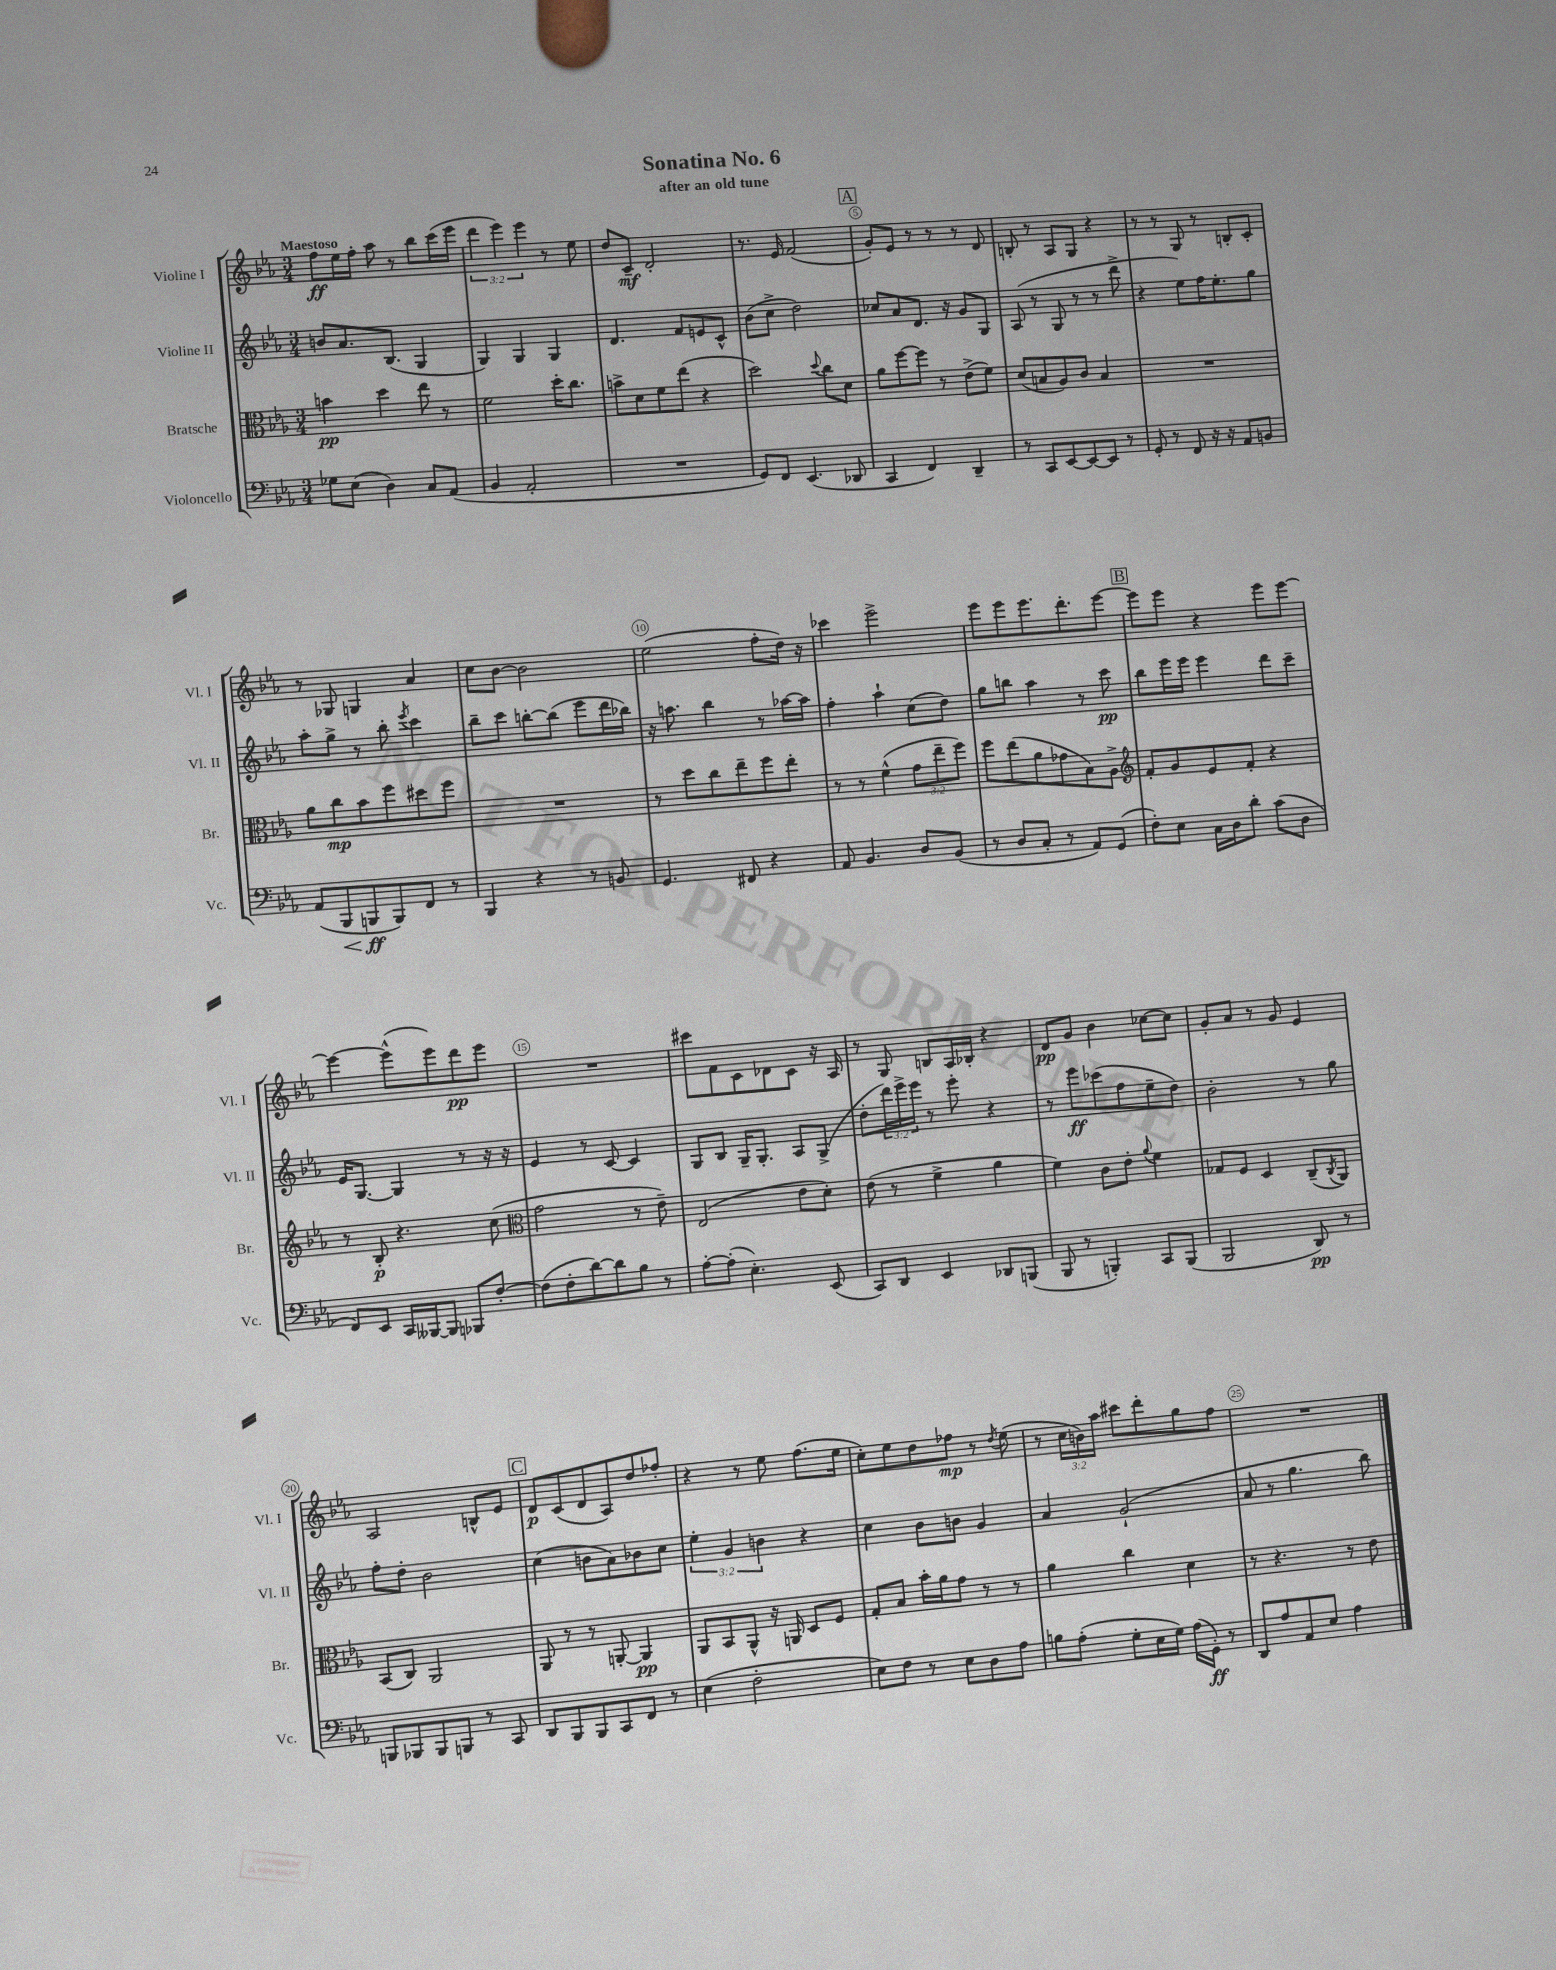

**kern	**dynam	**kern	**dynam	**kern	**dynam	**kern	**dynam
*part4	*part4	*part3	*part3	*part2	*part2	*part1	*part1
*staff4	*staff4	*staff3	*staff3	*staff2	*staff2	*staff1	*staff1
*I"Violoncello	*	*I"Bratsche	*	*I"Violine II	*	*I"Violine I	*
*I'Vc.	*	*I'Br.	*	*I'Vl. II	*	*I'Vl. I	*
*clefF4	*	*clefC3	*	*clefG2	*	*clefG2	*
*k[b-e-a-]	*	*k[b-e-a-]	*	*k[b-e-a-]	*	*k[b-e-a-]	*
*M3/4	*	*M3/4	*	*M3/4	*	*M3/4	*
=1	=1	=1	=1	=1	=1	=1	=1
!	!	!	!	!	!	!LO:TX:a:B:t=Maestoso	!
8G-X\L	.	4bn\	pp	8bn/L	.	8ff\L	ff
(8E-\J	.	.	.	8.a-/	.	16ee-\L	.
.	.	.	.	.	.	16ff'\JJ	.
4D\)	.	4dd\	.	.	.	8aa-\	.
.	.	.	.	(8.B-/J	.	.	.
.	.	.	.	.	.	8r	.
8C/L	.	8ee-\	.	4G/	.	8bb-\L	.
(8AA-/J	.	8r	.	.	.	(16ccc\L	.
.	.	.	.	.	.	16eee-\JJ	.
=2	=2	=2	=2	=2	=2	=2	=2
4BB-/	.	2f\	.	4G/)	.	6ddd\	.
.	.	.	.	.	.	6eee-\)	.
2AA-'/	.	.	.	4G/	.	.	.
.	.	.	.	.	.	6eee-\	.
.	.	16dd'\KL	.	4G/	.	8r	.
.	.	8.cc\J	.	.	.	.	.
.	.	.	.	.	.	8ee-\	.
=3	=3	=3	=3	=3	=3	=3	=3
2.r	.	8bn^\L	.	4.d/	.	8dd/L	.
.	.	8d\	.	.	.	8c~/J	mf
.	.	8f\	.	.	.	2d'/	.
.	.	(8ee-\J	.	8f/L	.	.	.
.	.	4r	.	8en/	.	.	.
.	.	.	.	8c^^/J	.	.	.
=4	=4	=4	=4	=4	=4	=4	=4
8GG/L)	.	2dd\)	.	(8b-\L	.	8.r	.
8FF/J	.	.	.	8cc^\J	.	.	.
.	.	.	.	.	.	16e-/	.
(4.EE-/	.	.	.	2dd\)	.	(2f/	.
.	.	8qqdd/	.	.	.	.	.
.	.	8cc\L	.	.	.	.	.
8DD-X/	.	8d\J	.	.	.	.	.
!!LO:REH:place=s1:t=A
=5	=5	=5	=5	=5	=5	=5	=5
4CC/	.	8a-\L	.	8cc-X/L	.	8g'/L)	.
.	.	[8ff\	.	8a-/	.	8e-/J	.
4FF/)	.	8ff\J]	.	8.d/J	.	8r	.
.	.	8r	.	.	.	8r	.
.	.	.	.	16r	.	.	.
4DD~/	.	(8e-^\L	.	8g/L	.	8r	.
.	.	8f\J)	.	8G/J	.	8d/	.
=6	=6	=6	=6	=6	=6	=6	=6
8r	.	(8d/L	.	(8A-/	.	8Bn'/	.
8CC/L	.	8Bn/	.	8r	.	8r	.
[8EE-/	.	8A-/)	.	8G/	.	8A-/L	.
8EE-/_	.	8c/J	.	8r	.	8G/J	.
8EE-/J]	.	4B/	.	8r	.	4r	.
8r	.	.	.	8ddd^\	.	.	.
=7	=7	=7	=7	=7	=7	=7	=7
8GG'/	.	2.r	.	4r	.	8r	.
8r	.	.	.	.	.	8r	.
8FF/	.	.	.	8ee-\L)	.	8G/	.
16r	.	.	.	16ff\K	.	8r	.
16r	.	.	.	8.ee-'\	.	.	.
8AA-/L	.	.	.	.	.	8Bn'/L	.
8BBn/J	.	.	.	8gg\J	.	8c'/J	.
!!LO:LB:g=z
=8	=8	=8	=8	=8	=8	=8	=8
(8AA-/L	.	8a-\L	.	8aa-'\L	.	8r	.
!	!LO:HP:b	!	!	!	!	!	!
8BBB-/	<	8cc\	mp	8gg^\J	.	8G-X/	.
8BBBn/	ff	8b-\	.	8r	.	4Gn/	.
8BBB/)	[	8ff\	.	8bb-'\	.	.	.
.	.	.	.	8qeee-/	.	.	.
8FF/J	.	8dd#X\	.	4ccc\	.	4a-/	.
8r	.	8ff\J	.	.	.	.	.
=9	=9	=9	=9	=9	=9	=9	=9
4BBB-/	.	2.r	.	8bb-~\L	.	8cc\L	.
.	.	.	.	8ccc\J	.	[8b-\J	.
4r	.	.	.	[8bbn'\L	.	2b-\]	.
.	.	.	.	(8bb\J]	.	.	.
8r	.	.	.	8eee-\L	.	.	.
8BBn/	.	.	.	16ddd\L	.	.	.
.	.	.	.	16bb-X\JJ)	.	.	.
=10	=10	=10	=10	=10	=10	=10	=10
4.GG/	.	8r	.	16r	.	(2ee-\	.
.	.	.	.	8.aan\	.	.	.
.	.	8dd\L	.	.	.	.	.
.	.	8cc\	.	4bb-\	.	.	.
8FF#X/	.	8ee-~\	.	.	.	.	.
4r	.	8ff\	.	8r	.	8ff'\L	.
.	.	8ee-'\J	.	[16aa-X\LL	.	16dd\Jk)	.
.	.	.	.	16aa-\JJ]	.	16r	.
=11	=11	=11	=11	=11	=11	=11	=11
8AA-/	.	8r	.	4ff'\	.	4ccc-X\	.
4.BB-/	.	8r	.	.	.	.	.
.	.	(4f^^\	.	4aa-`\	.	2eee-^\	.
8D/L	.	12g\L	.	(8cc\L	.	.	.
.	.	12ee-~\	.	.	.	.	.
(8BB-/J	.	.	.	8dd\J)	.	.	.
.	.	12ff\J)	.	.	.	.	.
=12	=12	=12	=12	=12	=12	=12	=12
8r	.	8ff\L	.	8gg\L	.	8eee-\L	.
8D/L	.	(8ee-\	.	8bbn\J	.	8eee-\	.
8C'/J	.	8a-\	.	4aa-\	.	8.eee-\	.
8r	.	8g-X\	.	.	.	.	.
.	.	.	.	.	.	8.ddd'\	.
8AA-/L)	.	8B-\)	.	8r	.	.	.
(8GG/J	.	8A-^\J	.	8ccc\	pp	[8eee-\J	.
!!LO:REH:place=s1:t=B
=13	=13	=13	=13	=13	=13	=13	=13
*	*	*clefG2	*	*	*	*	*
8F'\L)	.	8f'/L	.	8bb-\L	.	8eee-\L]	.
8E-\J	.	8g/	.	16eee-\L	.	8eee-\J	.
.	.	.	.	16eee-\JJ	.	.	.
16C\LL	.	8e-/	.	4eee-\	.	4r	.
16D\J	.	.	.	.	.	.	.
8d'\J	.	8f'/J	.	.	.	.	.
(8c\L	.	4r	.	8ddd\L	.	8eee-\L	.
8D\J	.	.	.	8ccc~\J	.	[8eee-\J	.
!!LO:LB:g=z
=14	=14	=14	=14	=14	=14	=14	=14
8FF/L)	.	8r	.	16e-/KL	.	4eee-\_	.
.	.	.	.	[8.G/J	.	.	.
8EE-/J	.	8B-'/	p	.	.	.	.
16CC/LL	.	4.r	.	4G/]	.	(8eee-^^\L]	.
[16BBB--X/J	.	.	.	.	.	.	.
8BBB--/J]	.	.	.	.	.	8eee-\)	.
8BBB-X/L	.	.	.	8r	.	8ddd\	pp
[8F'/J	.	(8cc\	.	16r	.	8eee-\J	.
.	.	.	.	16r	.	.	.
=15	=15	=15	=15	=15	=15	=15	=15
*	*	*clefC3	*	*	*	*	*
(8F\L]	.	2g\	.	4e-/	.	2.r	.
8F'\	.	.	.	.	.	.	.
[8d\)	.	.	.	8r	.	.	.
8d\]	.	.	.	[8c/	.	.	.
8B-\J	.	8r	.	4c/]	.	.	.
8r	.	8e-~\)	.	.	.	.	.
=16	=16	=16	=16	=16	=16	=16	=16
[8A-'\L	.	(2E-/	.	8G/L	.	8ccc#X\L	.
(8A-'\J]	.	.	.	8B-/J	.	8f\	.
4.E-'\)	.	.	.	16G~/KL	.	8c\	.
.	.	.	.	8.G'/J	.	.	.
.	.	.	.	.	.	8d-X\	.
.	.	8e-\L	.	8A-/L	.	8c\J	.
(8EE-/	.	8d'\J)	.	(8G^/J	.	16r	.
.	.	.	.	.	.	16A-/	.
=17	=17	=17	=17	=17	=17	=17	=17
8CC/L)	.	(8e-\	.	8dd'\L	.	8r	.
8DD/J	.	8r	.	24ddd\L)	.	8G/	.
.	.	.	.	24eee-^\	.	.	.
.	.	.	.	24eee-\JJ	.	.	.
4EE-/	.	4f^\	.	8r	.	8Bn/L	.
.	.	.	.	8eee-'\	.	16A-/L	.
.	.	.	.	.	.	16B-X'/JJ	.
8DD-X/L	.	4a-\	.	4r	.	4r	.
(8BBBn/J	.	.	.	.	.	.	.
=18	=18	=18	=18	=18	=18	=18	=18
8BBB-/	.	4f\)	.	8r	.	8d/L	pp
8r	.	.	.	8eee-\L	ff	8g/J	.
4BBBn'/)	.	8c\L	.	(8ccc-X\	.	4b-\	.
.	.	8e-'\J	.	8ff\	.	.	.
.	.	8qqa-/	.	.	.	.	.
8CC/L	.	4f\	.	8ee-~\	.	[8cc-X\L	.
(8BBB/J	.	.	.	8dd\J)	.	8cc-\J]	.
=19	=19	=19	=19	=19	=19	=19	=19
2BBB-/	.	8G-X/L	.	2b-'\	.	8g'/L	.
.	.	8F/J	.	.	.	8a-/J	.
.	.	4D/	.	.	.	8r	.
.	.	.	.	.	.	8g/	.
8DD/)	pp	(8C~/L	.	8r	.	4e-/	.
.	.	8qC/	.	.	.	.	.
8r	.	8AA-/J)	.	8gg\	.	.	.
!!LO:LB:g=z
=20	=20	=20	=20	=20	=20	=20	=20
8BBBn/L	.	(8BB-/L	.	8ff'\L	.	2A-/	.
8BBB-X/	.	8C/J)	.	8dd'\J	.	.	.
8BBB-/	.	2AA-/	.	2b-\	.	.	.
8BBBn/J	.	.	.	.	.	.	.
8r	.	.	.	.	.	8Bn^^/L	.
8CC/	.	.	.	.	.	8e-/J	.
!!LO:REH:place=s1:t=C
=21	=21	=21	=21	=21	=21	=21	=21
8DD/L	.	8AA-/	.	(4cc\	.	8d/L	p
8BBB-/	.	8r	.	.	.	(8c/	.
8BBB-/	.	8r	.	8bn\L	.	8d/	.
8CC/	.	[8AAn'/	.	8a-\)	.	8A-/)	.
8FF/J	.	4AA/]	pp	8b-X\	.	8dd/	.
8r	.	.	.	8cc\J	.	8ff-X'/J	.
=22	=22	=22	=22	=22	=22	=22	=22
(4E-\	.	8AA-/L	.	6ee-'\	.	4r	.
.	.	8BB-/	.	.	.	.	.
.	.	.	.	6g/	.	.	.
2F'\	.	8AA-^^/J	.	.	.	8r	.
.	.	.	.	6bn\	.	.	.
.	.	16r	.	.	.	8ee-\	.
.	.	16AAn/	.	.	.	.	.
.	.	8D/L	.	4r	.	(8.ff\L	.
.	.	8F/J	.	.	.	.	.
.	.	.	.	.	.	16ee-\Jk	.
=23	=23	=23	=23	=23	=23	=23	=23
8E-\L)	.	8G'/L	.	4cc\	.	8cc'\L)	.
8F\J	.	8B-/J	.	.	.	8ee-\	.
8r	.	16b-'\LL	.	8b-\L	.	8dd\	.
.	.	16a-\J	.	.	.	.	.
8E-\L	.	8g\J	.	8bn\J	.	8ff-X\J	mp
8D\	.	8r	.	4g/	.	8r	.
.	.	.	.	.	.	8qdd/	.
8A-\J	.	8r	.	.	.	(8ee-\	.
=24	=24	=24	=24	=24	=24	=24	=24
8Bn\L	.	4a-\	.	4a-/	.	8r	.
(8A-'\J	.	.	.	.	.	24cc\LL	.
.	.	.	.	.	.	24bn\)	.
.	.	.	.	.	.	24aa-\JJ	.
8G'\L	.	4cc\	.	(2g`/	.	8ccc#X\L	.
16E-\L	.	.	.	.	.	8ddd'\	.
16G\JJ)	.	.	.	.	.	.	.
(16A-\LL	.	4d\	.	.	.	8gg\	.
16GG'\JJ)	ff	.	.	.	.	.	.
8r	.	.	.	.	.	8ff\J	.
=25	=25	=25	=25	=25	=25	=25	=25
8DD/L	.	8r	.	8a-/	.	2.r	.
8A-/	.	4.r	.	8r	.	.	.
8AA-/	.	.	.	4.gg\	.	.	.
8E-/J	.	.	.	.	.	.	.
4A-\	.	8r	.	.	.	.	.
.	.	8e-\	.	8bb-\)	.	.	.
==	==	==	==	==	==	==	==
*-	*-	*-	*-	*-	*-	*-	*-
